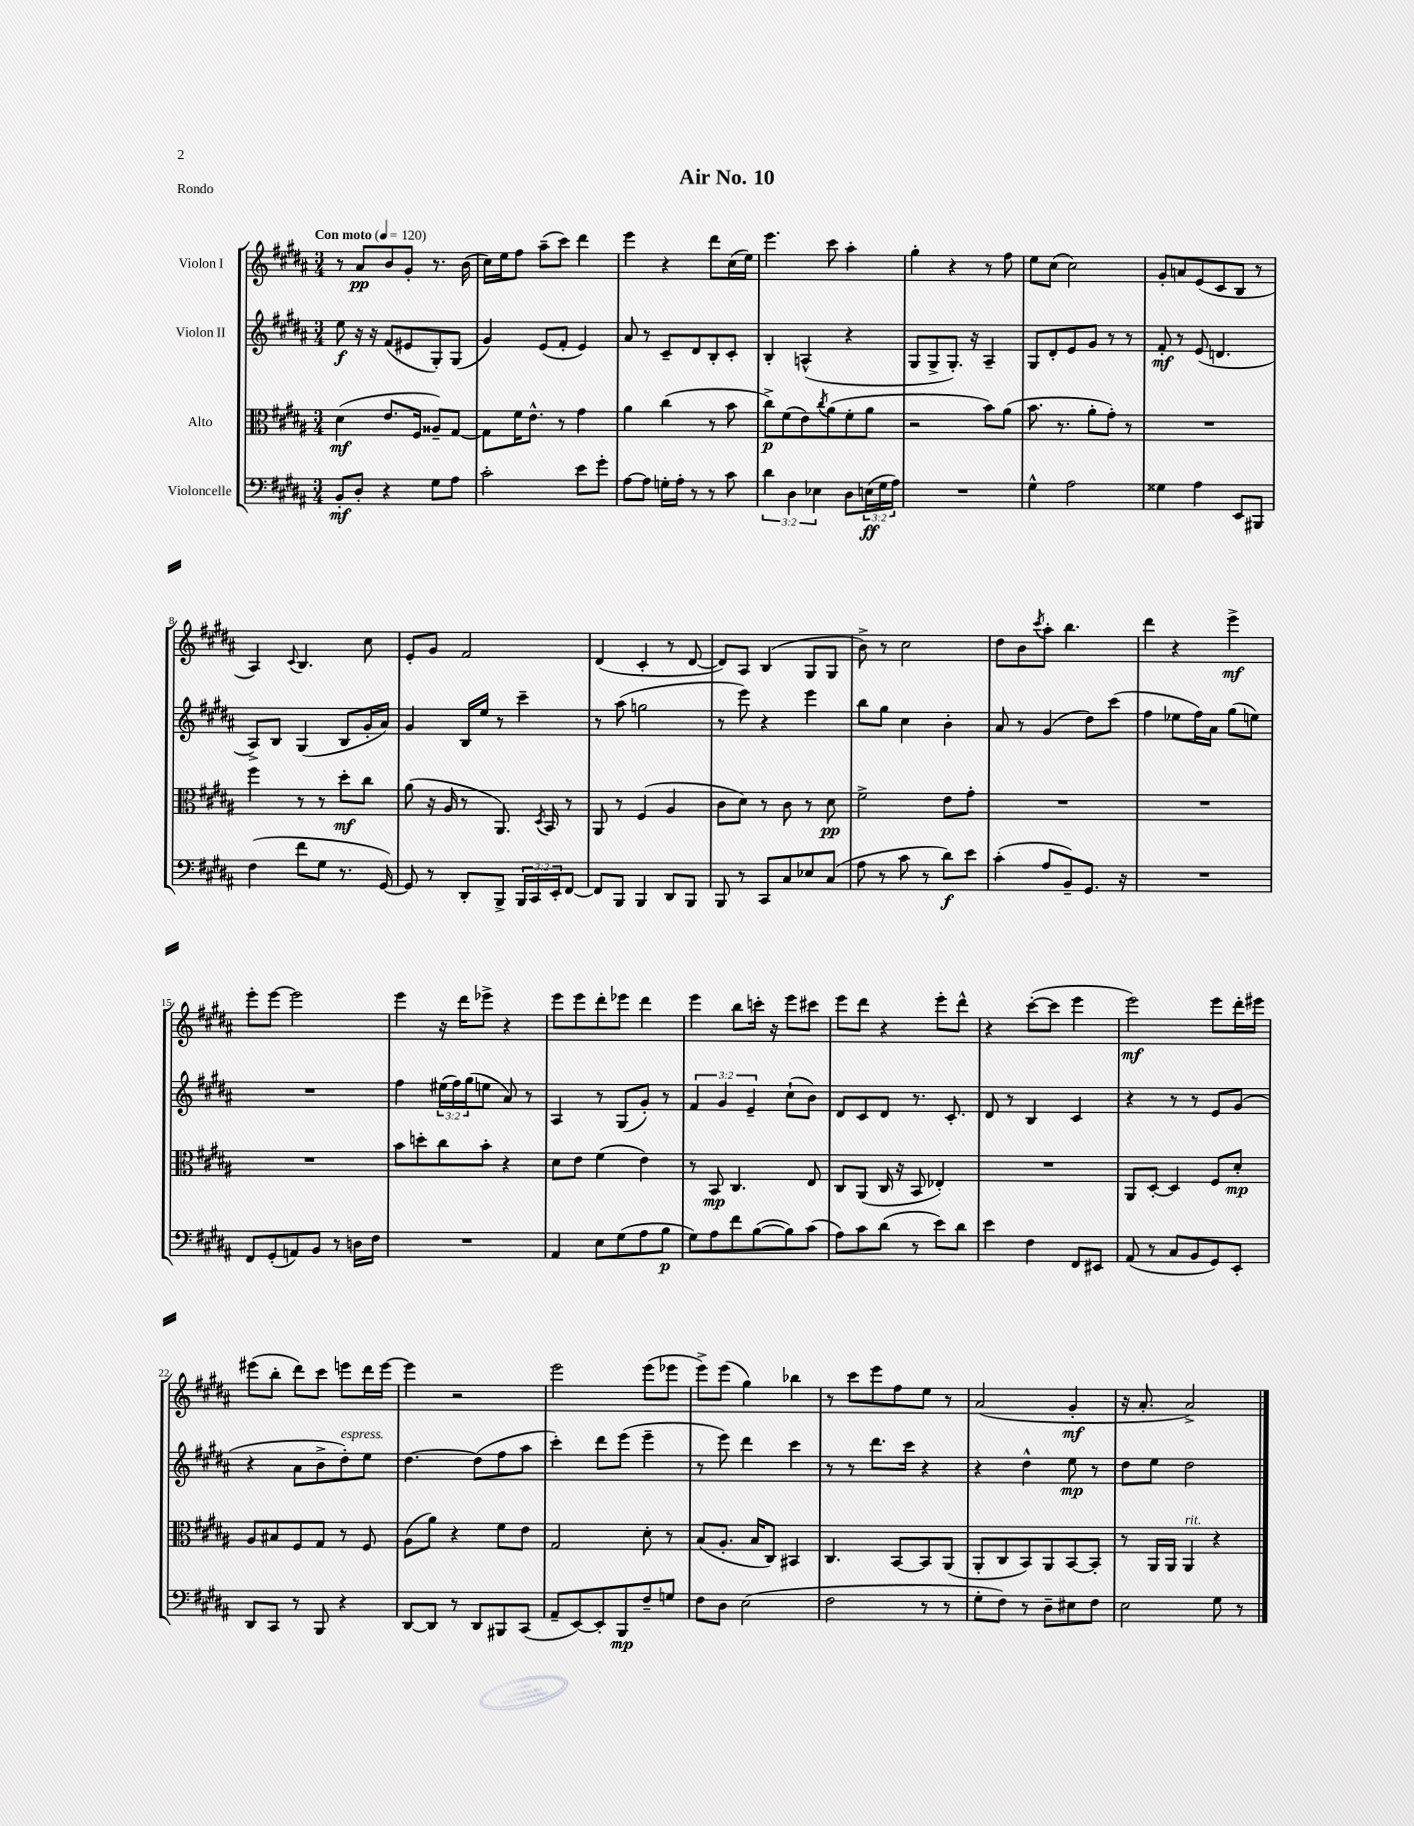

**kern	**dynam	**kern	**dynam	**kern	**dynam	**kern	**dynam
*part4	*part4	*part3	*part3	*part2	*part2	*part1	*part1
*staff4	*staff4	*staff3	*staff3	*staff2	*staff2	*staff1	*staff1
*I"Violoncelle	*	*I"Alto	*	*I"Violon II	*	*I"Violon I	*
*clefF4	*	*clefC3	*	*clefG2	*	*clefG2	*
*k[f#c#g#d#a#]	*	*k[f#c#g#d#a#]	*	*k[f#c#g#d#a#]	*	*k[f#c#g#d#a#]	*
*M3/4	*	*M3/4	*	*M3/4	*	*M3/4	*
*MM120	*	*MM120	*	*MM120	*	*MM120	*
=1	=1	=1	=1	=1	=1	=1	=1
!	!	!	!	!	!	!LO:TX:a:B:t=Con moto	!
8BB'/L	mf	(4d#\	mf	8ee\	f	8r	.
8D#'/J	.	.	.	16r	.	8a#/L	pp
.	.	.	.	16r	.	.	.
4r	.	8.e/L	.	(8f#/L	.	8b/	.
.	.	.	.	8e#X/	.	8g#'/J	.
.	.	16F#/Jk	.	.	.	.	.
8G#\L	.	8A##X~/L)	.	8G#'/)	.	8.r	.
8A#\J	.	[8G#/J	.	(8G#/J	.	.	.
.	.	.	.	.	.	(16b\	.
=2	=2	=2	=2	=2	=2	=2	=2
2c#'\	.	8G#\L]	.	4g#/)	.	16cc#\LL)	.
.	.	.	.	.	.	16ee\J	.
.	.	16f#\K	.	.	.	8ff#\J	.
.	.	8.e^^\J	.	.	.	.	.
.	.	.	.	(8e/L	.	(8aa#~\L	.
.	.	8r	.	8f#'/J	.	8ccc#\J)	.
8e\L	.	4g#\	.	4e/)	.	4ddd#\	.
8g#'\J	.	.	.	.	.	.	.
=3	=3	=3	=3	=3	=3	=3	=3
[8A#\L	.	4a#\	.	8a#/	.	4eee\	.
8A#\J]	.	.	.	8r	.	.	.
16Gn'\LL	.	(4cc#\	.	8c#~/L	.	4r	.
16A#'\JJ	.	.	.	.	.	.	.
8r	.	.	.	8d#/	.	.	.
8r	.	8r	.	8B'/	.	8ddd#\L	.
8c#\	.	8b\	.	8c#'/J	.	(16cc#\L	.
.	.	.	.	.	.	16ee\JJ)	.
=4	=4	=4	=4	=4	=4	=4	=4
6d#\	.	8cc#^\L)	p	4B'/	.	4.eee\	.
.	.	(8f#\	.	.	.	.	.
6D#\	.	.	.	.	.	.	.
.	.	8e\)	.	(4An^^/	.	.	.
6E-X\	.	.	.	.	.	.	.
.	.	8qcc#/	.	.	.	.	.
.	.	(8a#\	.	.	.	8ccc#\	.
8D#\L	.	8f#'\	.	4r	.	4aa#'\	.
(24En\L	ff	8a#\J	.	.	.	.	.
24G#\	.	.	.	.	.	.	.
24A#\JJ)	.	.	.	.	.	.	.
=5	=5	=5	=5	=5	=5	=5	=5
2.r	.	2r	.	8G#/L	.	4gg#'\	.
.	.	.	.	8G#^/	.	.	.
.	.	.	.	8.G#'/J)	.	4r	.
.	.	.	.	16r	.	.	.
.	.	8b\L)	.	4A#~/	.	8r	.
.	.	(8a#\J	.	.	.	8ff#\	.
=6	=6	=6	=6	=6	=6	=6	=6
4G#^^\	.	8.b\	.	8G#/L	.	8ee\L	.
.	.	.	.	8d#'/	.	(8cc#\J	.
.	.	8.r	.	.	.	.	.
2A#\	.	.	.	8e/	.	2cc#\)	.
.	.	8a#'\L	.	8g#/J	.	.	.
.	.	8g#'\J)	.	8r	.	.	.
.	.	8r	.	8r	.	.	.
=7	=7	=7	=7	=7	=7	=7	=7
4G##X\	.	2.r	.	8f#'/	mf	8g#'/L	.
.	.	.	.	8r	.	8an/	.
4A#\	.	.	.	(8e/	.	(8e/	.
.	.	.	.	4.dn/	.	8c#/	.
8EE/L	.	.	.	.	.	8B/J	.
8BBB#X/J	.	.	.	.	.	8r	.
!!LO:LB:g=z
=8	=8	=8	=8	=8	=8	=8	=8
(4F#\	.	4ff#\	.	8A#^/L)	.	4A#/)	.
.	.	.	.	8B/J	.	.	.
.	.	.	.	.	.	8qqc#/	.
8f#\L	.	8r	.	(4G#/	.	4.B/	.
8G#\J	.	8r	.	.	.	.	.
8.r	.	8dd#'\L	mf	8B/L	.	.	.
.	.	8cc#\J	.	16g#'/L	.	8cc#\	.
[16GG#/)	.	.	.	16a#/JJ)	.	.	.
=9	=9	=9	=9	=9	=9	=9	=9
8GG#/]	.	(8a#\	.	4g#/	.	8e'/L	.
8r	.	16r	.	.	.	8g#/J	.
.	.	16A#/	.	.	.	.	.
8DD#'/L	.	8r	.	16B/LL	.	2f#/	.
.	.	.	.	16ee/JJ	.	.	.
8BBB^/J	.	8.AA#/)	.	8r	.	.	.
24BBB/LL	.	.	.	4ccc#~\	.	.	.
24CC#/	.	.	.	.	.	.	.
.	.	8qD#/	.	.	.	.	.
.	.	16BB/	.	.	.	.	.
24EE'/J	.	.	.	.	.	.	.
[8FF#/J	.	8r	.	.	.	.	.
=10	=10	=10	=10	=10	=10	=10	=10
8FF#/L]	.	8AA#/	.	8r	.	(4d#/	.
8BBB/J	.	8r	.	(8aa#\	.	.	.
4BBB/	.	(4F#/	.	2ggn\	.	4c#'/	.
8DD#/L	.	4A#/	.	.	.	8r	.
8BBB/J	.	.	.	.	.	[8d#/	.
=11	=11	=11	=11	=11	=11	=11	=11
8BBB/	.	8c#\L	.	8r	.	8d#/L])	.
8r	.	8d#\J)	.	8eee\)	.	8A#/J	.
8CC#/L	.	8r	.	4r	.	(4B/	.
8C#/	.	8c#\	.	.	.	.	.
8E-X/	.	8r	.	4eee\	.	8G#/L	.
(8C#/J	.	8d#\	pp	.	.	8G#/J	.
=12	=12	=12	=12	=12	=12	=12	=12
8A#\	.	2f#^\	.	8bb\L	.	8b^\)	.
8r	.	.	.	8gg#\J	.	8r	.
8c#\	.	.	.	4cc#\	.	2cc#\	.
8r	.	.	.	.	.	.	.
8d#\L)	f	8e\L	.	4b'\	.	.	.
8e\J	.	8g#'\J	.	.	.	.	.
=13	=13	=13	=13	=13	=13	=13	=13
(4c#'\	.	2.r	.	8a#/	.	8dd#\L	.
.	.	.	.	8r	.	8b\	.
.	.	.	.	.	.	8qccc#/	.
8A#/L	.	.	.	(4g#/	.	8aa#'\J	.
8BB~/)	.	.	.	.	.	4.bb\	.
8.GG#/J	.	.	.	8dd#\L)	.	.	.
.	.	.	.	(8ccc#\J	.	.	.
16r	.	.	.	.	.	.	.
=14	=14	=14	=14	=14	=14	=14	=14
2.r	.	2.r	.	4ff#\	.	4ddd#\	.
.	.	.	.	8ee-X\L	.	4r	.
.	.	.	.	16ff#\L)	.	.	.
.	.	.	.	16a#\JJ	.	.	.
.	.	.	.	(8gg#\L	.	4eee^\	mf
.	.	.	.	8een\J)	.	.	.
!!LO:LB:g=z
=15	=15	=15	=15	=15	=15	=15	=15
8FF#/L	.	2.r	.	2.r	.	8eee'\L	.
(8GG#'/	.	.	.	.	.	[8eee\J	.
8AAn/)	.	.	.	.	.	2eee\]	.
8BB/J	.	.	.	.	.	.	.
8r	.	.	.	.	.	.	.
16Dn\LL	.	.	.	.	.	.	.
16F#\JJ	.	.	.	.	.	.	.
=16	=16	=16	=16	=16	=16	=16	=16
2.r	.	8b\L	.	4ff#\	.	4eee\	.
.	.	8ddn'\	.	.	.	.	.
.	.	8cc#\	.	(24ee#X\LL	.	16r	.
.	.	.	.	24ff#\)	.	.	.
.	.	.	.	.	.	16ddd#\KL	.
.	.	.	.	(24gg#\J	.	.	.
.	.	8b'\J	.	8een\J	.	8eee-X^\J	.
.	.	4r	.	8a#/)	.	4r	.
.	.	.	.	8r	.	.	.
=17	=17	=17	=17	=17	=17	=17	=17
4AA#/	.	8d#\L	.	4A#/	.	8eee\L	.
.	.	8e\J	.	.	.	8eee\	.
8E\L	.	(4f#\	.	8r	.	8ddd#'\	.
(8G#\	.	.	.	(8G#/L	.	8eee-X\J	.
8A#\	.	4e\)	.	8g#'/J)	.	4ddd#\	.
8B\J	p	.	.	8r	.	.	.
=18	=18	=18	=18	=18	=18	=18	=18
8G#\L)	.	8r	.	6f#/	.	4eee\	.
8A#\	.	8BB/	mp	.	.	.	.
.	.	.	.	6g#/	.	.	.
8f#\	.	4.C#/	.	.	.	8bb\L	.
.	.	.	.	6e~/	.	.	.
([8B\	.	.	.	.	.	16cccn'\Jk	.
.	.	.	.	.	.	16r	.
8B\])	.	.	.	(8cc#`\L	.	8eee\L	.
(8c#\J	.	8E/	.	8b\J)	.	8ccc#X\J	.
=19	=19	=19	=19	=19	=19	=19	=19
8A#\L)	.	8C#/L	.	8d#/L	.	8eee\L	.
8c#\	.	(8AA#/J	.	8c#/	.	8ddd#\J	.
(8d#\J	.	16C#/	.	8d#/J	.	4r	.
.	.	16r	.	.	.	.	.
8r	.	8BB/	.	8.r	.	.	.
8e\L)	.	4E-X'/)	.	.	.	8eee'\L	.
.	.	.	.	8.c#'/	.	.	.
8d#\J	.	.	.	.	.	8ddd#^^\J	.
=20	=20	=20	=20	=20	=20	=20	=20
4e\	.	2.r	.	8d#/	.	4r	.
.	.	.	.	8r	.	.	.
4F#\	.	.	.	4B/	.	([8ccc#'\L	.
.	.	.	.	.	.	8ccc#\J]	.
8FF#/L	.	.	.	4c#/	.	4eee\	.
8EE#X/J	.	.	.	.	.	.	.
=21	=21	=21	=21	=21	=21	=21	=21
(8AA#/	.	8AA#/L	.	4r	.	2eee\)	mf
8r	.	[8D#'/J	.	.	.	.	.
8C#/L	.	4D#/]	.	8r	.	.	.
8BB/	.	.	.	8r	.	.	.
8GG#/)	.	8F#/L	.	8e/L	.	8eee\L	.
8EE'/J	.	8d#'/J	mp	(8g#/J	.	16ddd#'\L	.
.	.	.	.	.	.	16eee#X\JJ	.
!!LO:LB:g=z
=22	=22	=22	=22	=22	=22	=22	=22
8DD#/L	.	8A#/L	.	4r	.	(8eee#X\L	.
8CC#/J	.	8B#X/	.	.	.	8bb'\J	.
8r	.	8F#/	.	8a#\L	.	8ddd#\L)	.
8BBB/	.	8G#/J	.	8b^\	.	8ccc#\J	.
!	!	!	!	!LO:TX:a:i:t=espress.	!	!	!
4r	.	8r	.	8dd#'\)	.	8eeen\L	.
.	.	8F#/	.	8ee\J	.	16ddd#\L	.
.	.	.	.	.	.	[16eee\JJ	.
=23	=23	=23	=23	=23	=23	=23	=23
[8DD#/L	.	(8A#\L	.	[4.dd#\	.	4eee\]	.
8DD#/J]	.	8a#\J)	.	.	.	.	.
8r	.	4r	.	.	.	2r	.
8DD#/L	.	.	.	(8dd#\L]	.	.	.
8BBB#X/	.	8f#\L	.	8ff#\	.	.	.
(8CC#/J	.	8e\J	.	8aa#\J	.	.	.
=24	=24	=24	=24	=24	=24	=24	=24
8AA#~/L	.	2G#/	.	4ccc#'\)	.	2eee\	.
[8EE/)	.	.	.	.	.	.	.
8EE'/]	.	.	.	8ddd#\L	.	.	.
8BBB/	mp	.	.	(8eee\J	.	.	.
8F#~/	.	8d#'\	.	4eee~\	.	(8eee\L	.
8Gn/J	.	8r	.	.	.	8eee-X\J	.
=25	=25	=25	=25	=25	=25	=25	=25
8F#\L	.	(8B/L	.	8r	.	8eee^\L)	.
8D#\J	.	8.A#'/J	.	8eee\)	.	(8eee\J	.
(2E\	.	.	.	4ddd#\	.	4gg#\)	.
.	.	16B/KL	.	.	.	.	.
.	.	8C#/J)	.	.	.	.	.
.	.	4BB#X/	.	4ccc#\	.	4bb-X\	.
=26	=26	=26	=26	=26	=26	=26	=26
2F#\	.	4.C#/	.	8r	.	8r	.
.	.	.	.	8r	.	8ccc#\L	.
.	.	.	.	8.ddd#\L	.	8eee\	.
.	.	[8BB/L	.	.	.	8ff#\	.
.	.	.	.	16ccc#\Jk	.	.	.
8r	.	8BB/]	.	4r	.	8ee\J	.
8r	.	(8AA#/J	.	.	.	8r	.
=27	=27	=27	=27	=27	=27	=27	=27
8G#'\L	.	8AA#'/L	.	4r	.	(2a#/	.
8F#\J)	.	8C#/	.	.	.	.	.
8r	.	8BB/)	.	4dd#^^\	.	.	.
8D#~\L	.	8AA#/	.	.	.	.	.
8E#X\	.	[8BB/	.	8ee\	mp	4g#'/	mf
8F#\J	.	8BB'/J]	.	8r	.	.	.
=28	=28	=28	=28	=28	=28	=28	=28
2E\	.	8r	.	8dd#\L	.	16r	.
.	.	.	.	.	.	8.a#'/	.
.	.	16AA#/LL	.	8ee\J	.	.	.
.	.	16AA#/JJ	.	.	.	.	.
!	!	!LO:TX:a:i:t=rit.	!	!	!	!	!
.	.	4AA#/	.	2dd#\	.	2a#^/)	.
8G#\	.	4r	.	.	.	.	.
8r	.	.	.	.	.	.	.
==	==	==	==	==	==	==	==
*-	*-	*-	*-	*-	*-	*-	*-
